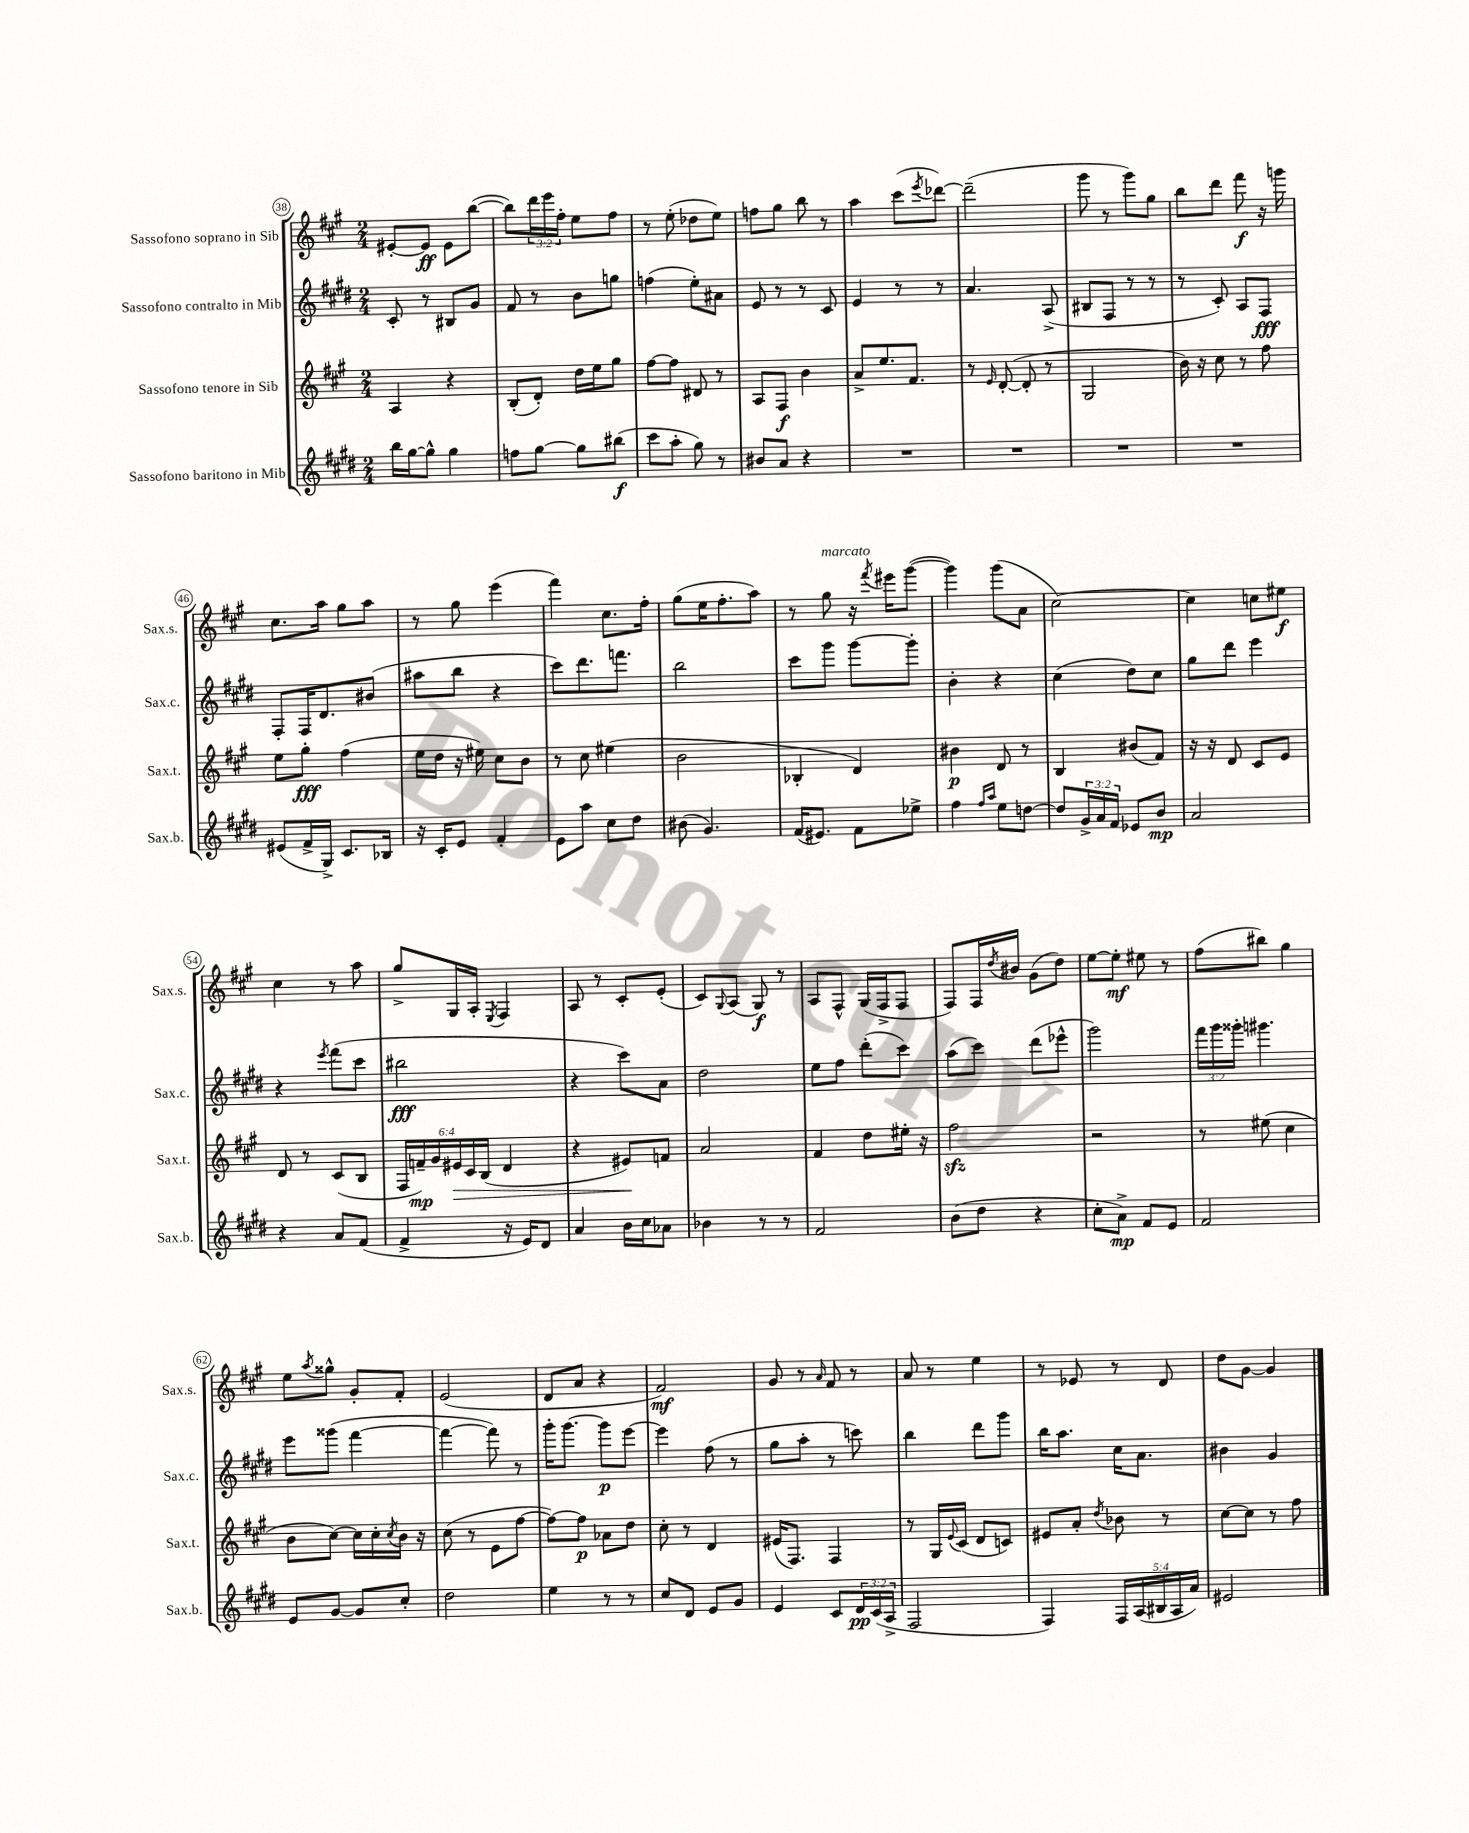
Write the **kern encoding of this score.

**kern	**kern	**kern	**kern
*staff4	*staff3	*staff2	*staff1
*clefG2	*clefG2	*clefG2	*clefG2
*k[f#c#g#d#]	*k[f#c#g#]	*k[f#c#g#d#]	*k[f#c#g#]
*M2/4	*M2/4	*M2/4	*M2/4
16bb	4A	8c#'	[8e#'
[16gg#	.	.	.
8gg#^^]	.	8r	8e#]
4gg#	4r	8B#	8e#
.	.	8g#	([8bb
=	=	=	=
8ff	(8B'	8f#	8bb])
[8gg#	8d')	8r	24ddd
.	.	.	24eee
.	.	.	24ff#'
8gg#]	16dd	8b	8ee
.	16ee	.	.
(8bb#	8gg#	8gg	8ff#
=	=	=	=
8ccc#	[8ff#	(4ff	8r
8aa'	8ff#]	.	(8ee'
8gg#)	8d#	8ee')	8dd-
8r	8r	8a#	8ee)
=	=	=	=
8b#	8A	8e	8ff
8a	8F#	8r	8gg#
4r	4b	8r	8bb
.	.	8c#	8r
=	=	=	=
2r	8a^	4e	4aa
.	8.ee	.	.
.	.	8r	(8ccc#
.	8.f#	.	.
.	.	.	8qeee
.	.	8r	[8ddd-)
=	=	=	=
2r	8r	4.a	(2ddd-~]
.	16qqe	.	.
.	([8d'	.	.
.	8d']	.	.
.	8r	(8A^	.
=	=	=	=
2r	2G#	8B#	8ggg#
.	.	8F#	8r
.	.	8r	8ggg#)
.	.	8r	8gg#
=	=	=	=
2r	16b)	8r	8bb
.	16r	.	.
.	8cc#	8c#')	8ddd
.	8r	8A	8fff#
.	8ff#	8F#	16r
.	.	.	16ggg
=	=	=	=
(8e#	8ee	8F#'	8.cc#
16f#^	8gg#'	16F#	.
16G#^)	.	8.d#	16aa
8.c#	(4ff#	.	8gg#
.	.	(8b#	8aa
16B-	.	.	.
=	=	=	=
16r	16ee	8aa#	8r
16c#'	16dd	.	.
8e	16r	8bb	8gg#
.	16ee#)	.	.
4f#'	8cc#	4r	(4eee
.	8b	.	.
=	=	=	=
8e	8r	8ccc#)	4fff#)
8aa	8cc#	8.ddd#	.
8cc#	(4ee#	.	8.cc#
.	.	8.fff	.
8dd#	.	.	.
.	.	.	16ff#'
=	=	=	=
(8b#	2b	2bb	(8gg#
4.g#)	.	.	16ee
.	.	.	8.ff#'
.	.	.	8aa)
=	=	=	=
(16f#	4B-'	8ccc#	8r
8.e#)	.	.	.
.	.	8ggg#	8gg#
8f#	4d)	[8ggg#	16r
.	.	.	8qfff#
.	.	.	16eee#
8ee-^	.	8ggg#']	([8ggg#
=	=	=	=
4ff#	4b#	4b'	4ggg#])
16qqff#	.	.	.
16qqaa	.	.	.
8ee	8d	4r	(8ggg#
[8dd	8r	.	8a
=	=	=	=
8dd]	4B	(4cc#	[2cc#)
24g#^	.	.	.
24a	.	.	.
24f#	.	.	.
8e-	(8b#	8dd#)	.
8b	8f#)	8cc#	.
=	=	=	=
2a	16r	8gg#	4cc#]
.	16r	.	.
.	8d	8ddd#	.
.	8c#	4eee	8cc
.	8e	.	8ee#
=	=	=	=
4r	8d	4r	4cc#
.	8r	.	.
.	.	8qeee	.
8a	(8c#	(8fff#	8r
(8f#	8B	8ccc#	8aa
=	=	=	=
4f#^	24F#	2bb#	8gg#^
.	24f~)	.	.
.	24g#	.	.
.	24e#	.	16G#
.	24c#	.	.
.	.	.	16A'
.	(24B	.	.
.	.	.	8qE
16r	4d	.	4F#
16e)	.	.	.
8d#	.	.	.
=	=	=	=
4a	4r	4r	8A
.	.	.	8r
16b	8e#)	8ccc#)	8c#'
16cc#	.	.	.
8a-	8f	8a	(8e'
=	=	=	=
4b-	2a	2dd#	8c#)
.	.	.	8qqG#
.	.	.	(8A
8r	.	.	8G#)
8r	.	.	8r
=	=	=	=
2f#	4f#	8ee	8A
.	.	8ff#	8F#^^
.	8dd	(8ddd#'	(16G#
.	.	.	16F#^
.	16ee#'	8ccc#)	8F#
.	16r	.	.
=	=	=	=
(8b	2ff#	(8aa	8F#)
8dd#	.	8ccc#)	16F#
.	.	.	8qdd
.	.	.	16b#
4r	.	(8ddd#	(8g#
.	.	8eee-^^	8dd)
=	=	=	=
8cc#'	2r	2ggg#)	[8ee
8a^)	.	.	8ee']
8f#	.	.	8ee#
8e	.	.	8r
=	=	=	=
2f#	8r	24fff#	(8ff#
.	.	24ggg#	.
.	.	24ggg##'	.
.	(8ee#	4.ggg#	8bb#)
.	4cc#	.	4gg#
=	=	=	=
8e	8b	8eee	8ee
.	.	.	8qaa
[8g#	[8cc#)	(8ggg##	8gg##^^
8g#]	16cc#]	[4fff#	8g#'
.	16cc#'	.	.
.	8qcc#	.	.
8cc#'	16b	.	8f#'
.	16r	.	.
=	=	=	=
2dd#	(8cc#	4fff#_	(2e
.	8r	.	.
.	8e	8fff#])	.
.	[8ff#	8r	.
=	=	=	=
4ee	8ff#_)	16ggg#'	8d
.	.	[8.ggg#	.
.	8ff#]	.	8a
8r	8a-	8ggg#]	4r
8r	8dd	[8eee	.
=	=	=	=
8cc#	8cc#'	4eee]	2f#)
8d#	8r	.	.
8e	4d	(8ff#	.
8g#	.	8r	.
=	=	=	=
4e	(16e#	8gg#	8g#
.	8.F#)	.	.
.	.	8aa'	8r
.	.	.	16qqa
8c#	4F#	8r	8f#
24d#	.	8ccc)	8r
(24c#	.	.	.
24A^	.	.	.
=	=	=	=
2F#	8r	4bb	8a
.	16G#	.	8r
.	8qqe	.	.
.	(16c#	.	.
.	8d	8ddd#	4ee
.	8c)	8ggg#	.
=	=	=	=
4F#)	8e#	16bb	8r
.	.	8.aa	.
.	8a'	.	8e-
.	8qdd	.	.
20F#	8b-	16cc#	8r
(20A	.	.	.
.	.	8.a	.
20B#	.	.	.
.	8r	.	8d
20A	.	.	.
20a)	.	.	.
=	=	=	=
2e#	[8cc#	4b#	8dd
.	8cc#]	.	[8g#
.	8r	4g#	4g#]
.	8ff#	.	.
==	==	==	==
*-	*-	*-	*-
